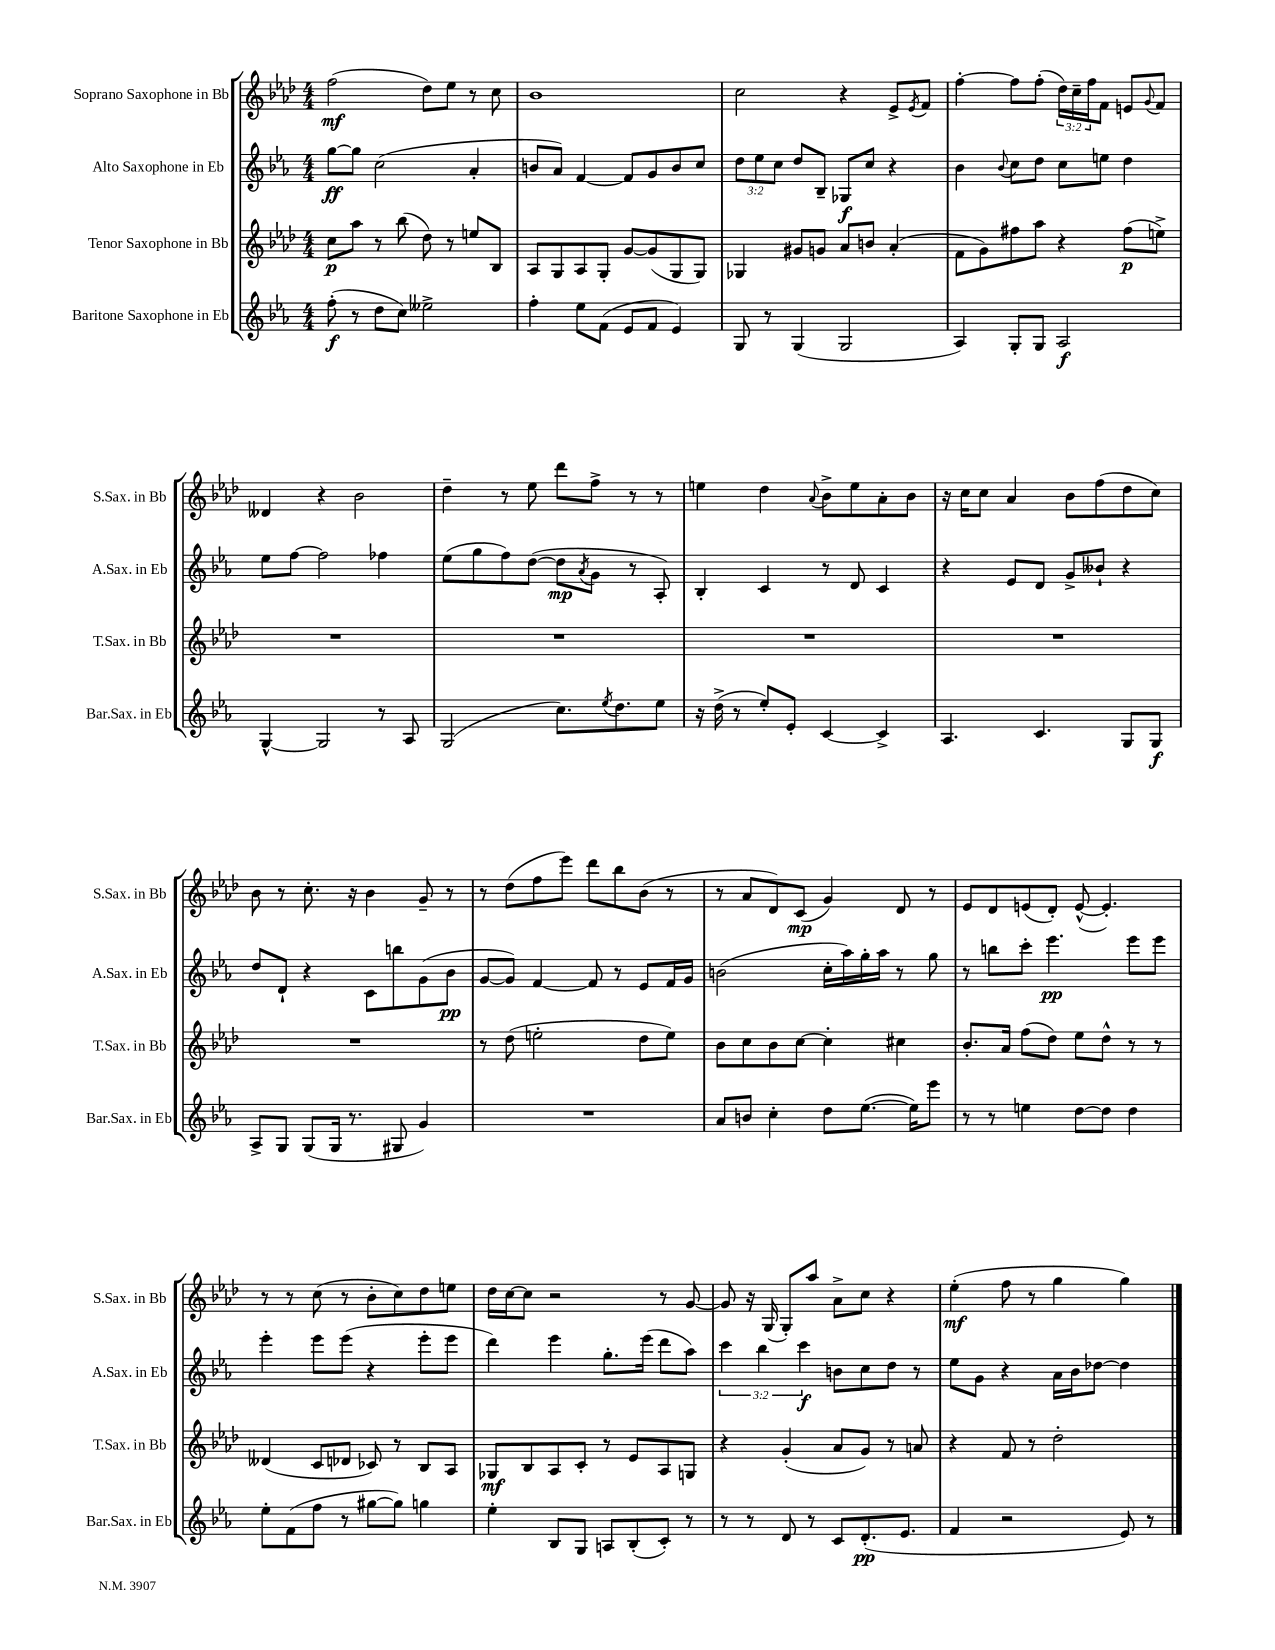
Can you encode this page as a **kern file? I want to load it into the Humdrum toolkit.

**kern	**dynam	**kern	**dynam	**kern	**dynam	**kern	**dynam
*part4	*part4	*part3	*part3	*part2	*part2	*part1	*part1
*staff4	*staff4	*staff3	*staff3	*staff2	*staff2	*staff1	*staff1
*I"Baritone Saxophone in Eb	*	*I"Tenor Saxophone in Bb	*	*I"Alto Saxophone in Eb	*	*I"Soprano Saxophone in Bb	*
*I'Bar.Sax. in Eb	*	*I'T.Sax. in Bb	*	*I'A.Sax. in Eb	*	*I'S.Sax. in Bb	*
*clefG2	*	*clefG2	*	*clefG2	*	*clefG2	*
*k[b-e-a-]	*	*k[b-e-a-d-]	*	*k[b-e-a-]	*	*k[b-e-a-d-]	*
*M4/4	*	*M4/4	*	*M4/4	*	*M4/4	*
=1	=1	=1	=1	=1	=1	=1	=1
(8ff'\	f	8cc\L	p	[8gg\L	ff	(2ff\	mf
8r	.	8aa-\J	.	8gg\J]	.	.	.
8dd\L	.	8r	.	(2cc\	.	.	.
8cc\J)	.	(8bb-\	.	.	.	.	.
2ee--X^\	.	8dd-\)	.	.	.	8dd-\L)	.
.	.	8r	.	.	.	8ee-\J	.
.	.	8een/L	.	4a-'/	.	8r	.
.	.	8B-/J	.	.	.	8cc\	.
=2	=2	=2	=2	=2	=2	=2	=2
4ff'\	.	8A-/L	.	8bn/L	.	1b-	.
.	.	8G/	.	8a-/J)	.	.	.
8ee-\L	.	8A-/	.	[4f/	.	.	.
(8f\J	.	8G'/J	.	.	.	.	.
8e-/L	.	[8g/L	.	8f/L]	.	.	.
8f/J	.	(8g/]	.	8g/	.	.	.
4e-/)	.	8G/	.	8b/	.	.	.
.	.	8G/J)	.	8cc/J	.	.	.
=3	=3	=3	=3	=3	=3	=3	=3
8G/	.	4G-X/	.	12dd\L	.	2cc\	.
.	.	.	.	12ee-\	.	.	.
8r	.	.	.	.	.	.	.
.	.	.	.	12cc\J	.	.	.
(4G/	.	8g#X/L	.	8dd/L	.	.	.
.	.	8gn/J	.	8B-~/J	.	.	.
2G/	.	8a-/L	.	8G-X/L	f	4r	.
.	.	8bn/J	.	8cc/J	.	.	.
.	.	(4a-'/	.	4r	.	8e-^/L	.
.	.	.	.	.	.	8qe-/	.
.	.	.	.	.	.	8f/J	.
=4	=4	=4	=4	=4	=4	=4	=4
4A-/)	.	8f\L	.	4b-\	.	[4ff'\	.
.	.	8g\)	.	.	.	.	.
.	.	.	.	8qqb-/	.	.	.
8G'/L	.	8ff#X\	.	8cc\L	.	8ff\L]	.
8G/J	.	8aa-\J	.	8dd\J	.	(8ff'\J	.
2A-/	f	4r	.	8cc\L	.	24dd-\LL)	.
.	.	.	.	.	.	24cc~\	.
.	.	.	.	.	.	24ff\J	.
.	.	.	.	8een\J	.	8f\J	.
.	.	(8ff#\L	p	4dd\	.	8en/L	.
.	.	.	.	.	.	8qqg/	.
.	.	8een^\J)	.	.	.	8f/J	.
!!LO:LB:g=z
=5	=5	=5	=5	=5	=5	=5	=5
[4G^^/	.	1r	.	8ee-\L	.	4d--X/	.
.	.	.	.	[8ff\J	.	.	.
2G/]	.	.	.	2ff\]	.	4r	.
.	.	.	.	.	.	2b-\	.
8r	.	.	.	4ff-X\	.	.	.
8A-/	.	.	.	.	.	.	.
=6	=6	=6	=6	=6	=6	=6	=6
(2G/	.	1r	.	(8ee-\L	.	4dd-~\	.
.	.	.	.	8gg\	.	.	.
.	.	.	.	8ff\)	.	8r	.
.	.	.	.	([8dd\J	.	8ee-\	.
8.cc\L)	.	.	.	8dd\L]	mp	8ddd-\L	.
.	.	.	.	8qa-/	.	.	.
.	.	.	.	8g\J	.	8ff^\J	.
8qee-/	.	.	.	.	.	.	.
8.dd\	.	.	.	.	.	.	.
.	.	.	.	8r	.	8r	.
8ee-\J	.	.	.	8A-'/)	.	8r	.
=7	=7	=7	=7	=7	=7	=7	=7
16r	.	1r	.	4B-'/	.	4een\	.
(16dd^\	.	.	.	.	.	.	.
8r	.	.	.	.	.	.	.
8ee-'/L)	.	.	.	4c/	.	4dd-\	.
8e-'/J	.	.	.	.	.	.	.
.	.	.	.	.	.	8qqa-/	.
[4c/	.	.	.	8r	.	8b-^\L	.
.	.	.	.	8d/	.	8ee\	.
4c^/]	.	.	.	4c/	.	8a-'\	.
.	.	.	.	.	.	8b-\J	.
=8	=8	=8	=8	=8	=8	=8	=8
4.A-/	.	1r	.	4r	.	16r	.
.	.	.	.	.	.	16cc\KL	.
.	.	.	.	.	.	8cc\J	.
.	.	.	.	8e-/L	.	4a-/	.
4.c/	.	.	.	8d/J	.	.	.
.	.	.	.	8g^/L	.	8b-\L	.
.	.	.	.	8b--X`/J	.	(8ff\	.
8G/L	.	.	.	4r	.	8dd-\	.
8G/J	f	.	.	.	.	8cc\J)	.
!!LO:LB:g=z
=9	=9	=9	=9	=9	=9	=9	=9
8A-^/L	.	1r	.	8dd/L	.	8b-\	.
8G/J	.	.	.	8d`/J	.	8r	.
(8G/L	.	.	.	4r	.	8.cc'\	.
16G/Jk	.	.	.	.	.	.	.
8.r	.	.	.	.	.	16r	.
.	.	.	.	8c\L	.	4b-\	.
8G#X/	.	.	.	8bbn\	.	.	.
4g/)	.	.	.	(8g\	.	8g~/	.
.	.	.	.	8b-\J	pp	8r	.
=10	=10	=10	=10	=10	=10	=10	=10
1r	.	8r	.	[8g/L	.	8r	.
.	.	(8dd-\	.	8g/J])	.	(8dd-\L	.
.	.	2een'\	.	[4f/	.	8ff\	.
.	.	.	.	.	.	8eee-\J)	.
.	.	.	.	8f/]	.	8ddd-\L	.
.	.	.	.	8r	.	8bb-\	.
.	.	8dd-\L	.	8e-/L	.	(8b-\J	.
.	.	8ee\J)	.	16f/L	.	8r	.
.	.	.	.	16g/JJ	.	.	.
=11	=11	=11	=11	=11	=11	=11	=11
8a-/L	.	8b-\L	.	(2bn\	.	8r	.
8bn/J	.	8cc\	.	.	.	8a-/L	.
4cc'\	.	8b-\	.	.	.	8d-/)	.
.	.	[8cc\J	.	.	.	(8c/J	mp
8dd\L	.	4cc'\]	.	16cc'\LL	.	4g/)	.
.	.	.	.	16aa-\)	.	.	.
([8.ee-\J	.	.	.	16gg'\	.	.	.
.	.	.	.	16aa-\JJ	.	.	.
.	.	4cc#X\	.	8r	.	8d-/	.
16ee-\KL])	.	.	.	.	.	.	.
8eee-\J	.	.	.	8gg\	.	8r	.
=12	=12	=12	=12	=12	=12	=12	=12
8r	.	8.b-'/L	.	8r	.	8e-/L	.
8r	.	.	.	8bbn\L	.	8d-/	.
.	.	16a-/Jk	.	.	.	.	.
4een\	.	(8ff\L	.	8ccc'\J	.	(8en/	.
.	.	8dd-\J)	.	4.eee-\	pp	8d-'/J)	.
[8dd\L	.	8ee-\L	.	.	.	([8e^^/	.
8dd\J]	.	8dd-^^\J	.	.	.	4.e'/])	.
4dd\	.	8r	.	8eee-\L	.	.	.
.	.	8r	.	8eee-\J	.	.	.
!!LO:LB:g=z
=13	=13	=13	=13	=13	=13	=13	=13
8ee-'\L	.	(4d--X/	.	4eee-'\	.	8r	.
(8f\	.	.	.	.	.	8r	.
8ff\J	.	8c/L	.	8eee-\L	.	(8cc\	.
8r	.	8d-X/J	.	(8eee-\J	.	8r	.
[8gg#X\L	.	8c-X/)	.	4r	.	8b-'\L	.
8gg#\J])	.	8r	.	.	.	8cc\)	.
4ggn\	.	8B-/L	.	8eee-'\L	.	8dd-\	.
.	.	8A-/J	.	8eee-\J	.	8een\J	.
=14	=14	=14	=14	=14	=14	=14	=14
4ee-'\	.	8G-X/L	mf	4ddd\)	.	16dd-\LL	.
.	.	.	.	.	.	[16cc\J	.
.	.	8B-/	.	.	.	8cc\J]	.
8B-/L	.	8A-/	.	4eee-\	.	2r	.
8G/J	.	8c'/J	.	.	.	.	.
8An/L	.	8r	.	8.gg'\L	.	.	.
(8B-'/	.	8e-/L	.	.	.	.	.
.	.	.	.	(16eee-\Jk	.	.	.
8c'/J)	.	8A-/	.	8ddd\L	.	8r	.
8r	.	8Gn/J	.	8aa-\J)	.	[8g/	.
=15	=15	=15	=15	=15	=15	=15	=15
8r	.	4r	.	6ccc\	.	8g/]	.
8r	.	.	.	.	.	16r	.
.	.	.	.	6bb-\	.	.	.
.	.	.	.	.	.	(16G/	.
8d/	.	(4g'/	.	.	.	8G'/L)	.
.	.	.	.	6ccc\	f	.	.
8r	.	.	.	.	.	8aa-/J	.
8c/L	.	8a-/L	.	8bn\L	.	8a-^\L	.
(8.d'/	pp	8g/J)	.	8cc\	.	8cc\J	.
.	.	8r	.	8dd\J	.	4r	.
8.e-/J	.	.	.	.	.	.	.
.	.	8an/	.	8r	.	.	.
=16	=16	=16	=16	=16	=16	=16	=16
4f/	.	4r	.	8ee-\L	.	(4ee-'\	mf
.	.	.	.	8g\J	.	.	.
2r	.	8f/	.	4r	.	8ff\	.
.	.	8r	.	.	.	8r	.
.	.	2dd-'\	.	16a-\LL	.	4gg\	.
.	.	.	.	16b-\J	.	.	.
.	.	.	.	[8dd-X\J	.	.	.
8e-/)	.	.	.	4dd-\]	.	4gg\)	.
8r	.	.	.	.	.	.	.
==	==	==	==	==	==	==	==
*-	*-	*-	*-	*-	*-	*-	*-
